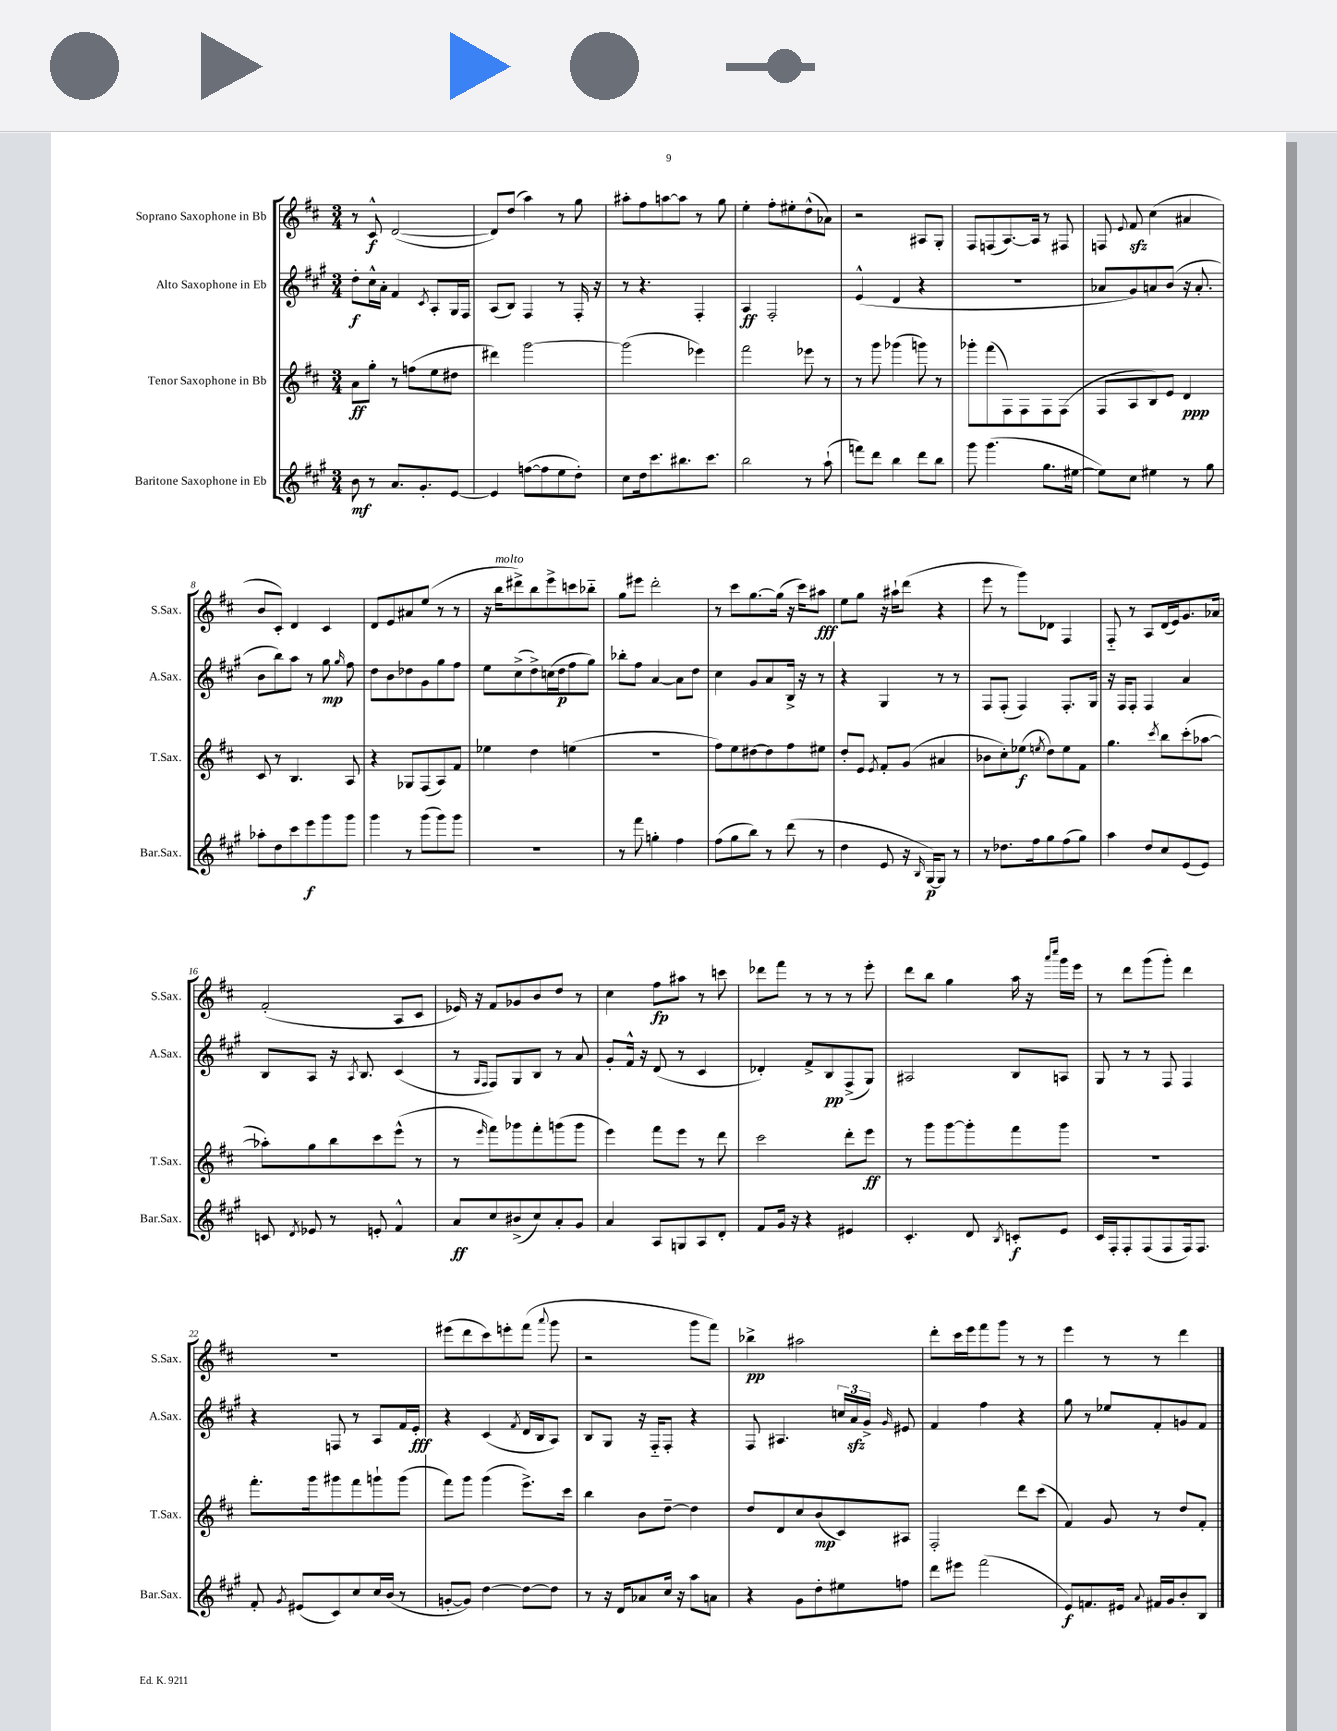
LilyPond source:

<<
\new StaffGroup <<
\new Staff = "s0" \with { instrumentName = "Soprano Saxophone in Bb" shortInstrumentName = "S.Sax." } {
    \clef treble \key d \major \numericTimeSignature \time 3/4
    \autoBeamOff r8 cis'8-^\f d'2~( |
    d'8[) d''8]( a''4) r8 g''8 |
    ais''8[-. fis''8 a''8~ a''8] r8 g''8 |
    e''4-. fis''8[-. eis''8-. d''8-^( aes'8]) |
    r2 ais8[ g8]-. |
    fis8[ f8( a8.~) a16] r8 fis8 |
    f8 \appoggiatura { e'8 } fis'8\sfz cis''4( ais'4 |
    b'8[ cis'8]-.) d'4 cis'4 |
    d'8[ e'8 ais'8 e''8]( r8 r8 |
    r16 b''16[^\markup { \italic "molto" } dis'''8->) b''8 e'''8-> c'''8 bes''8]-_ |
    g''8[ eis'''8] d'''2-. |
    r8 cis'''8[ g''8.~ g''16]( r16 cis'''16[) ais''8]\fff |
    e''8[ g''8] r16 ais''16[-! d'''8]( r4 |
    e'''8 r8 g'''8[) des'8] fis4 |
    fis8-_ r8 a8[ d'16( e'16) g'8. aes'16] |
    fis'2-.( a8[ cis'8] |
    ees'16) r16 fis'8[ ges'8 b'8 d''8] r8 |
    cis''4 fis''8[\fp ais''8] r8 c'''8 |
    des'''8[ fis'''8] r8 r8 r8 e'''8-. |
    d'''8[ b''8] g''4 a''16 r16 \grace { a'''16[ cis''''16] } g'''16[ e'''16] |
    r8 d'''8[ g'''8( g'''8]-.) d'''4 |
    R2. |
    eis'''8[( d'''8 cis'''8) e'''8-. fis'''8]( \appoggiatura { a'''8 } g'''8 |
    r2 g'''8[ fis'''8]) |
    bes''4->\pp ais''2 |
    d'''8[-. cis'''16 e'''16 fis'''8 g'''8] r8 r8 |
    e'''4 r8 r8 d'''4 \bar "|." |
}
\new Staff = "s1" \with { instrumentName = "Alto Saxophone in Eb" shortInstrumentName = "A.Sax." } {
    \clef treble \key a \major \numericTimeSignature \time 3/4
    \autoBeamOff d''8[-.\f cis''16-^ a'16]-. fis'4 \acciaccatura { cis'8 } a8[-. gis16 fis16] |
    a8[( b8]) fis4 r8 fis16-. r16 |
    r8 r4. fis4-. |
    a4\ff fis2-. |
    e'4-^( d'4 r4 |
    R2. |
    aes'8[ gis'8) a'8 b'8]( r16 a'8.-. |
    b'8[ b''8) a''8] r8 gis''8\mp \grace { gis''16 } fis''8 |
    d''8[ b'8 des''8 gis'8 gis''8 fis''8] |
    e''8[ cis''8->( d''8->) c''16( d''16\p fis''8 gis''8]) |
    bes''8[-. fis''8] a'4~ a'8[ d''8] |
    cis''4 gis'8[ a'8 b16]-> r16 r8 |
    r4 gis4 r8 r8 |
    fis8[ fis8]-.( fis4) fis8.[-. gis16] |
    r16 fis16[ fis8]-. fis4 a'4 |
    b8[ a8] r16 \acciaccatura { a8 } b8. cis'4( |
    r8 \grace { gis16[ fis16] } fis8[) gis8 b8] r8 a'8 |
    gis'8[-. fis'16]-^ r16 d'8( r8 cis'4 |
    des'4-.) fis'8[-> b8\pp fis8->( gis8]) |
    ais2 b8[ a8] |
    gis8 r8 r8 fis8 fis4 |
    r4 f8 r8 a8[ fis'16 e'16]-.\fff |
    r4 cis'4( \acciaccatura { fis'8 } d'16[ b16 a8]) |
    b8[ gis8] r16 fis16[-_ fis8]-. r4 |
    fis8 ais4. \tuplet 3/2 { c''16[ a'16\sfz gis'16]-> } \grace { gis'16 } eis'8 |
    fis'4 fis''4 r4 |
    gis''8 r8 ees''8[ fis'8-. g'8 fis'8] \bar "|." |
}
\new Staff = "s2" \with { instrumentName = "Tenor Saxophone in Bb" shortInstrumentName = "T.Sax." } {
    \clef treble \key d \major \numericTimeSignature \time 3/4
    \autoBeamOff a'8[\ff g''8]-. r8 f''8[( e''8 dis''8] |
    dis'''4) g'''2~ |
    g'''2( ees'''4) |
    fis'''2 ees'''8 r8 |
    r8 g'''8 ges'''4( g'''8) r8 |
    ges'''8[-. fis'''8( fis8) fis8 fis8 fis8]( |
    fis8[ a8 b8) e'8] d'4\ppp |
    cis'8 r8 b4. a8 |
    r4 ges8[ fis8( a8) fis'8] |
    ees''4 d''4 e''4( |
    R2. |
    fis''8[) e''8 dis''8~ dis''8 fis''8 eis''8] |
    d''8[-. e'8] \acciaccatura { e'8 } fis'8[-. g'8]( ais'4 |
    bes'8[ cis''8-.) ees''8]\f( \acciaccatura { e''8 } d''8[) e''8 fis'8] |
    g''4. \acciaccatura { cis'''8 } b''8[ cis'''8-.( aes''8]~ |
    aes''8[-.) g''8 b''8 cis'''8 e'''8]-^( r8 |
    r8 \grace { e'''16 } fis'''8[) ges'''8 fis'''8-. g'''8( g'''8] |
    e'''4) fis'''8[ e'''8] r8 d'''8 |
    cis'''2 d'''8[-. e'''8]\ff |
    r8 g'''8[ g'''8~ g'''8-. fis'''8 g'''8] |
    R2. |
    fis'''8.[-. g'''16 gis'''8 fis'''8 g'''8-! g'''8]( |
    fis'''8[) g'''8] g'''4( e'''8.[->) cis'''16] |
    b''4 b'8[ d''8]~-- d''4 |
    d''8[ d'8 cis''8 b'8\mp( cis'8) ais8] |
    fis2-. d'''8[ cis'''8]( |
    fis'4) g'8 r8 d''8[ fis'8]-. \bar "|." |
}
\new Staff = "s3" \with { instrumentName = "Baritone Saxophone in Eb" shortInstrumentName = "Bar.Sax." } {
    \clef treble \key a \major \numericTimeSignature \time 3/4
    \autoBeamOff b'8\mf r8 a'8.[ gis'8.-. e'8]~ |
    e'4 f''8[~( f''8 e''8 d''8]-.) |
    cis''8[ d''16 cis'''8. bis''8. cis'''8.] |
    b''2 r8 a''8-!( |
    f'''8[) d'''8] b''4 d'''8[ b''8] |
    gis'''8 gis'''4.( gis''8.[ eis''16]~ |
    eis''8[) cis''8] eis''4 r8 gis''8 |
    aes''8[-. d''8 cis'''8 e'''8\f gis'''8 gis'''8] |
    gis'''4 r8 gis'''8[( gis'''8) gis'''8] |
    R2. |
    r8 fis'''8 g''4-. fis''4 |
    fis''8[( gis''8 b''8]) r8 d'''8( r8 |
    d''4 e'8 r16 \grace { b16 } gis16[~\p) gis8] r8 |
    r8 des''8.[ fis''16 gis''8 fis''8( gis''8]) |
    a''4 d''8[ cis''8 e'8( e'8]) |
    c'8 \acciaccatura { d'8 } ees'8 r8 e'8-. fis'4-^ |
    a'8[\ff cis''8 bis'8->( cis''8) a'8-. gis'8] |
    a'4 a8[ g8 a8 d'8]-. |
    fis'8[ gis'16] r16 r4 eis'4 |
    cis'4.-. d'8 \acciaccatura { b8 } c'8[-.\f e'8] |
    cis'16[ fis16-. fis8-. fis8( fis8 fis16) fis8.] |
    fis'8-. \acciaccatura { gis'8 } eis'8[( cis'8) cis''8 cis''16 b'16]( r8 |
    g'8[~-. g'8]) d''4~ d''8[~ d''8] |
    r8 r16 d'16[ aes'8 cis''16] r16 a''8[ a'8] |
    r4 gis'8[ d''8-. eis''8 f''8] |
    d'''8[ eis'''8] fis'''2( |
    e'8[\f) f'8. eis'16] \appoggiatura { a'8 } fis'16[ gis'16 b'8-. b8] \bar "|." |
}
>>
>>
